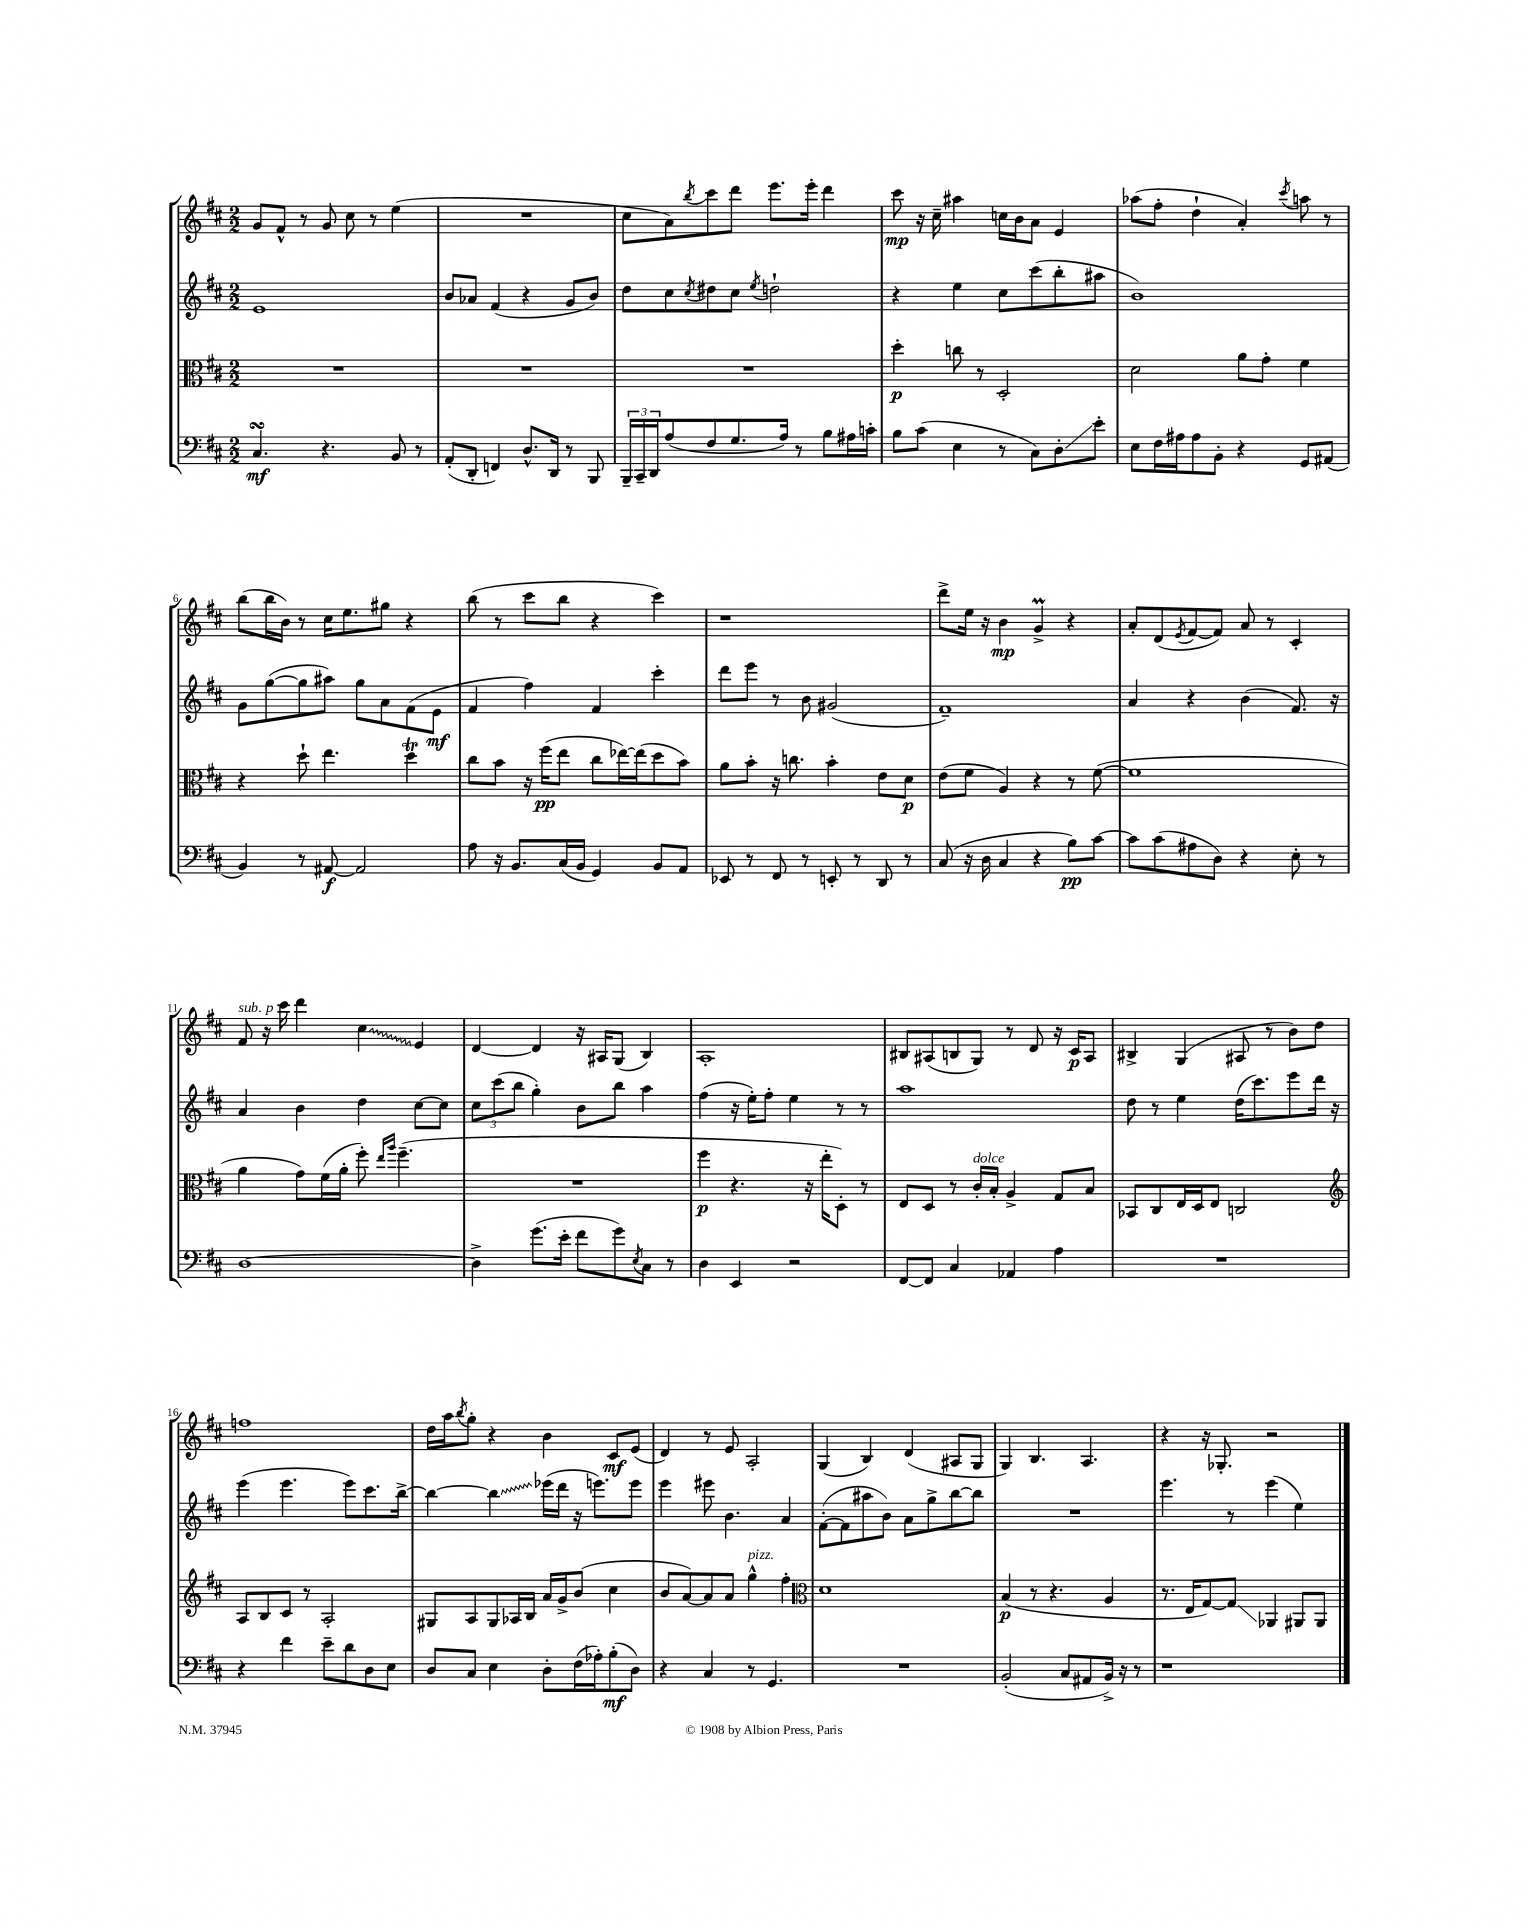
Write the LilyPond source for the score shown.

<<
\new StaffGroup <<
\new Staff = "s0" {
    \clef treble \key d \major \numericTimeSignature \time 2/2
    g'8 fis'8-^ r8 g'8 cis''8 r8 e''4( |
    R1 |
    cis''8 a'8) \acciaccatura { b''8 } cis'''8 d'''8 e'''8. e'''16-. d'''4 |
    cis'''8\mp r16 cis''16-- ais''4 c''16 b'16 a'8 e'4 |
    aes''8( fis''8-. d''4-! a'4-.) \acciaccatura { cis'''8 } a''8 r8 |
    b''8( b''16 b'16) r8 cis''16 e''8. gis''8 r4 |
    b''8( r8 cis'''8 b''8 r4 cis'''4) |
    r1 |
    d'''8-> e''16 r16 b'4\mp g'4->\prall r4 |
    a'8-. d'8( \acciaccatura { e'8 } fis'8~ fis'8) a'8 r8 cis'4-. |
    fis'8^\markup { \italic "sub. p" } r16 cis'''16 d'''4 \once \override Glissando.style = #'zigzag cis''4\glissando e'4 |
    d'4~ d'4 r16 ais16 g8( b4) |
    a1-. |
    bis8 ais8( b8 g8) r8 d'8 r16 cis'16\p ais8 |
    bis4-> g4( ais8 r8 b'8) d''8 |
    f''1 |
    d''16 a''16 \acciaccatura { b''8 } g''8-. r4 b'4 cis'8\mf e'8( |
    d'4) r8 e'8 a2-. |
    g4( b4) d'4( ais8 g8 |
    g4) b4. a4. |
    r4 r16 ges8.-. r2 \bar "|." |
}
\new Staff = "s1" {
    \clef treble \key d \major \numericTimeSignature \time 2/2
    e'1 |
    b'8 aes'8 fis'4( r4 g'8 b'8) |
    d''8 cis''8 \acciaccatura { cis''8 } dis''8 cis''8 \acciaccatura { e''8 } d''2-! |
    r4 e''4 cis''8 cis'''8( b''8-. ais''8 |
    b'1) |
    g'8 g''8~( g''8 ais''8) g''8 a'8 fis'8( e'8\mf |
    fis'4 fis''4) fis'4 cis'''4-. |
    d'''8 e'''8 r8 b'8 gis'2( |
    fis'1--) |
    a'4 r4 b'4( fis'8.) r16 |
    a'4 b'4 d''4 cis''8~ cis''8 |
    \tuplet 3/2 { cis''8 cis'''8( b''8 } g''4-.) b'8 b''8 a''4 |
    fis''4( r16 e''16-.) fis''8-. e''4 r8 r8 |
    a''1 |
    d''8 r8 e''4 d''16( cis'''8.) e'''8 d'''16 r16 |
    e'''4( e'''4. e'''8) cis'''8. b''16~-> |
    b''4~ \once \override Glissando.style = #'zigzag b''4\glissando ees'''16( d'''16 r16 e'''8.) e'''8 |
    e'''4 eis'''8 b'4. a'4 |
    fis'8~-.( fis'8 ais''8 b'8) a'8 g''8-> b''8~ b''8 |
    R1 |
    e'''4. r8 e'''4( e''4) \bar "|." |
}
\new Staff = "s2" {
    \clef alto \key d \major \numericTimeSignature \time 2/2
    R1 |
    R1 |
    R1 |
    d''4-.\p c''8 r8 d2-. |
    d'2 a'8 g'8-. fis'4 |
    r4 d''8-! e''4. d''4\trill |
    cis''8 b'8 r16 fis''16\pp( e''8 cis''8 ees''16~) ees''16( d''8 b'8) |
    a'8 b'8-. r16 c''8. b'4-. e'8 d'8\p |
    e'8( fis'8 a4) r4 r8 fis'8~( |
    fis'1 |
    a'4 g'8) fis'16( a'16-. fis''8-.) \grace { e''16 a''16 } fis''4.--( |
    R1 |
    fis''4\p r4. r16 e''16-. d8-.) r8 |
    e8 d8 r8 cis'16-.^\markup { \italic "dolce" } b16-. a4-> g8 b8 |
    bes,8 cis8 e16 d16 e8 c2 |
    \clef treble a8 b8 cis'8 r8 a2-. |
    gis8 a8 gis8 aes16 b16 a'16 g'16-> b'8( cis''4 |
    b'8 a'8~) a'8 a'8 g''4-^^\markup { \italic "pizz." } fis''4-. |
    \clef alto d'1 |
    b4\p( r8 r4. a4 |
    r8. e16 g8~) g8\glissando aes,4 ais,8 ais,8 \bar "|." |
}
\new Staff = "s3" {
    \clef bass \key d \major \numericTimeSignature \time 2/2
    cis4.\turn\mf r4. b,8 r8 |
    a,8-.( d,8-. f,4) d8.-^ d,16 r8 b,,8 |
    \tuplet 3/2 { b,,16-- cis,16-- d,16 } a8( fis8 g8. a16) r8 b8 ais16 c'16-. |
    b8 cis'8( e4 r8 cis8) d8-.\glissando e'8-. |
    e8 fis16 ais16 ais8 b,8-. r4 g,8 ais,8( |
    b,4) r8 ais,8~\f ais,2 |
    a8 r16 b,8. cis16( b,16 g,4) b,8 a,8 |
    ees,8 r8 fis,8 r8 e,8-. r8 d,8 r8 |
    cis8( r16 d16 cis4 r4 b8\pp) cis'8~ |
    cis'8 cis'8( ais8 d8) r4 e8-. r8 |
    d1~ |
    d4-> g'8.( e'16-. fis'8 g'8) \acciaccatura { e8 } cis8 r8 |
    d4 e,4 r2 |
    fis,8~ fis,8 cis4 aes,4 a4 |
    R1 |
    r4 fis'4 e'8-- d'8 d8 e8 |
    d8 cis8 e4 d8-. fis16( aes16-.) b8-.\mf( d8) |
    r4 cis4 r8 g,4. |
    R1 |
    b,2-.( cis8 ais,8 b,16->) r16 r8 |
    r1 \bar "|." |
}
>>
>>
